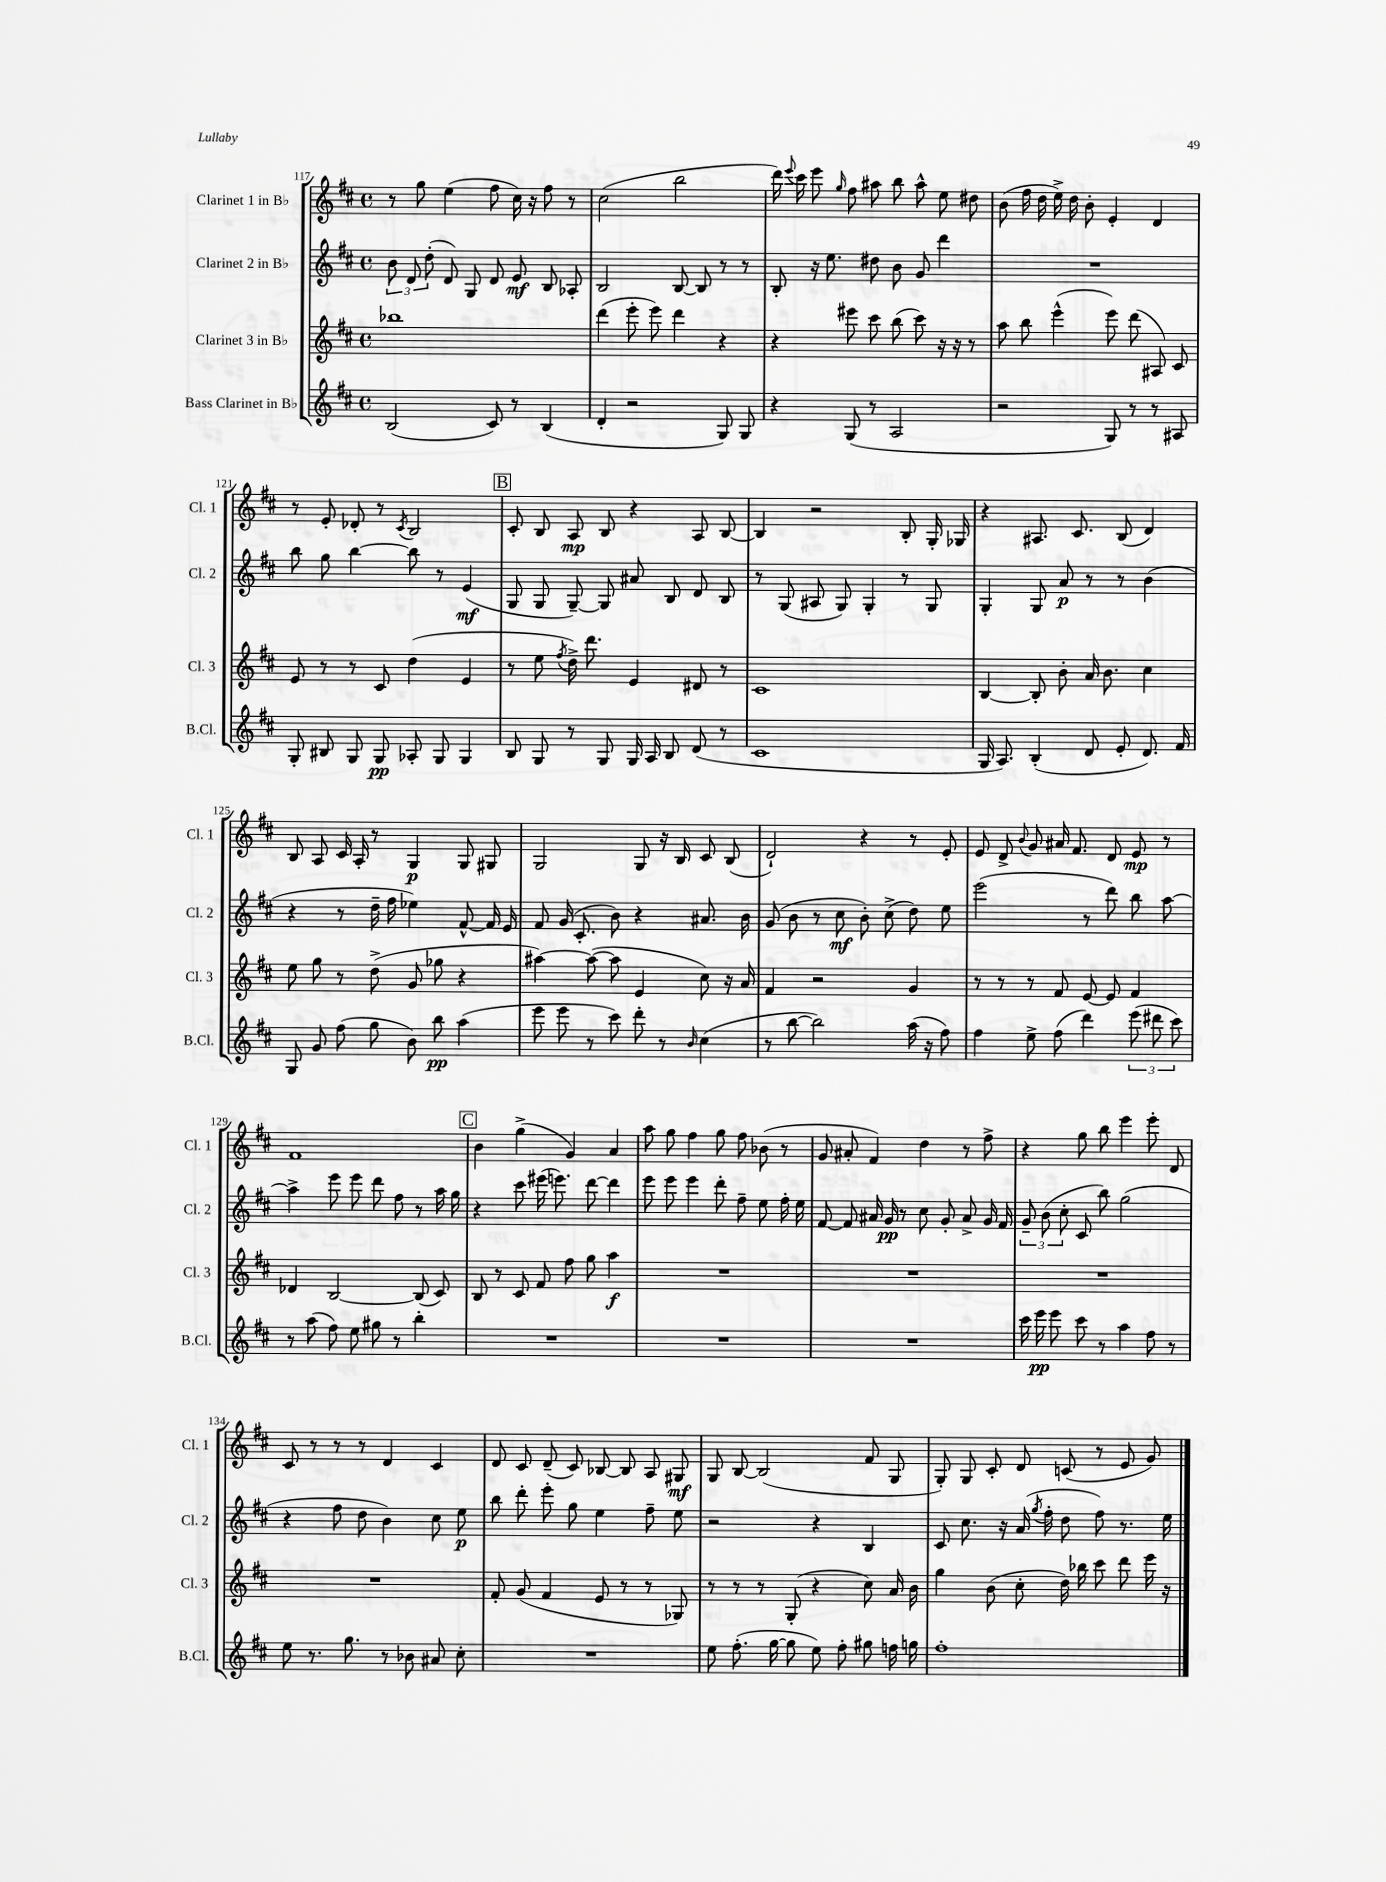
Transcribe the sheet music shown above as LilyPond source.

<<
\new StaffGroup <<
\new Staff = "s0" \with { instrumentName = "Clarinet 1 in Bb" shortInstrumentName = "Cl. 1" } {
    \clef treble \key d \major \defaultTimeSignature \time 4/4
    \autoBeamOff r8 g''8 e''4( fis''8 cis''16) r16 fis''8 r8 |
    cis''2( b''2 |
    d'''16) \appoggiatura { e'''8 } cis'''16 e'''8 \grace { g''16 } fis''8 ais''8 b''8 ais''8-^ e''8 dis''8 |
    b'8( fis''16 d''16 e''16->) d''16 b'8-. e'4-. d'4 |
    r8 e'8-. des'8-. r8 \acciaccatura { cis'8 } b2 |
    \mark \markup { \box "B" } cis'8-. b8 a8\mp b8 r4 a8 b8~ |
    b4 r2 b8-. g16-. ges16 |
    r4 ais8. cis'8. b8( d'4) |
    b8 a8 cis'16 a16-. r8 g4\p g8 gis8 |
    g2 g8 r16 b16 cis'8 b8( |
    d'2-!) r4 r8 e'8-. |
    e'8 d'8-> \appoggiatura { b'8 } g'8 ais'16 fis'8. d'8 e'8\mp r8 |
    fis'1 |
    \mark \markup { \box "C" } b'4 g''4->( g'4) a'4 |
    a''8 g''8 fis''4 g''8 fis''8 bes'8( r8 |
    g'8 ais'8-. fis'4) d''4 r8 fis''8-> |
    r4 g''8 b''8 e'''4 e'''8-. d'8 |
    cis'8 r8 r8 r8 d'4 cis'4 |
    d'8 cis'8 d'8--( cis'8) bes8~ bes8 a8 gis8\mf |
    g8 b8~ b2( fis'8 g8 |
    g8-.) g8 cis'8-. d'8 c'8( r8 e'8 g'8) \bar "|." |
}
\new Staff = "s1" \with { instrumentName = "Clarinet 2 in Bb" shortInstrumentName = "Cl. 2" } {
    \clef treble \key d \major \defaultTimeSignature \time 4/4
    \autoBeamOff \tuplet 3/2 { b'8 d'8 d''8-.( } d'8) g8 d'8 e'8\mf b8 aes8-. |
    b2 b8~ b8 r8 r8 |
    b8-. r16 e''8. dis''8 b'8 g'8 d'''4 |
    R1 |
    b''8 g''8 b''4~ b''8 r8 e'4\mf( |
    \mark \markup { \box "B" } g8 g8 g8~--) g8 ais'8 b8 d'8 b8 |
    r8 g8( ais8 g8) g4-. r8 g8 |
    g4-. g8 a'8\p r8 r8 b'4( |
    r4 r8 d''16-- fis''16 ees''4) fis'8~-^ fis'16 e'16 |
    fis'8 g'16( cis'8.-. b'8) r4 ais'8. b'16 |
    g'8( b'8 r8 cis''8\mf b'8-.) cis''8->( d''8) e''8 |
    e'''2( r8 d'''8) b''8 a''8~ |
    a''4-> e'''8 e'''8 d'''8 fis''8 r8 a''16 g''16 |
    \mark \markup { \box "C" } r4 cis'''8 eis'''16( e'''8.) d'''8~ d'''4 |
    e'''8 e'''8 e'''4 d'''8-. fis''8-- e''8 fis''16-. e''16 |
    fis'8~ fis'8 ais'16 g'16\pp r8 cis''8 g'8-. ais'8-> g'16 fis'16 |
    \tuplet 3/2 { g'8-- b'8( cis''8-. } cis'8 b''8) g''2( |
    r4 fis''8 d''8 b'4) cis''8 e''8\p |
    b''8 d'''8-. e'''8-. g''8 e''4 fis''8-- e''8 |
    r2 r4 b4 |
    cis'8 cis''8. r16 a'16( \acciaccatura { g''8 } fis''16-. d''8 fis''8) r8. e''16 \bar "|." |
}
\new Staff = "s2" \with { instrumentName = "Clarinet 3 in Bb" shortInstrumentName = "Cl. 3" } {
    \clef treble \key d \major \defaultTimeSignature \time 4/4
    \autoBeamOff bes''1 |
    d'''4( e'''8-. e'''8) d'''4 r4 |
    r4 eis'''8 cis'''8 b''8( cis'''8) r16 r16 r8 |
    a''8 b''8 e'''4-^( e'''8) d'''8( ais8) cis'8 |
    e'8 r8 r8 cis'8 d''4( e'4 |
    \mark \markup { \box "B" } r8 e''8 \acciaccatura { fis''8 } d''16->) d'''8. e'4 dis'8 r8 |
    cis'1 |
    b4~ b8-. b'8-. a'16 b'8. cis''4 |
    e''8 g''8 r8 d''8->( g'8 ges''8 r4 |
    ais''4~) ais''8~( ais''8 e'4 cis''8) r16 a'16 |
    fis'4 r2 g'4 |
    r8 r8 r8 fis'8 e'8~ e'8 fis'4 |
    des'4 b2~ b8( cis'8) |
    \mark \markup { \box "C" } b8 r8 cis'8 fis'8 fis''8 g''8 a''4\f |
    R1 |
    R1 |
    R1 |
    R1 |
    fis'8-. g'8( fis'4 e'8 r8 r8 ges8) |
    r8 r8 r8 g8-.( r4 cis''8) a'16 b'16 |
    g''4 b'8( cis''8-. d''16) bes''16 cis'''8 d'''8 e'''16 r16 \bar "|." |
}
\new Staff = "s3" \with { instrumentName = "Bass Clarinet in Bb" shortInstrumentName = "B.Cl." } {
    \clef treble \key d \major \defaultTimeSignature \time 4/4
    \autoBeamOff b2( cis'8) r8 b4( |
    d'4-. r2 g8) g8 |
    r4 g8( r8 a2 |
    r2 g8) r8 r8 ais8 |
    g8-. bis8 g8 g8\pp aes8-. g8 g4 |
    \mark \markup { \box "B" } b8 g8 r8 g8 g16 a16 b8 d'8( r8 |
    cis'1 |
    g16 a8.) b4-.( d'8 e'8-. d'8.) fis'16 |
    g8 g'8 fis''8( g''8 b'8) b''8\pp a''4( |
    e'''8 e'''8 r8 cis'''8) d'''8-. r8 \grace { b'16 } cis''4( |
    r8 b''8~ b''2) a''16( r16 fis''8) |
    fis''4 e''8-> fis''8( d'''4) \tuplet 3/2 { e'''8( dis'''8 cis'''8) } |
    r8 a''8( fis''8) e''8 gis''8 r8 b''4-. |
    \mark \markup { \box "C" } R1 |
    R1 |
    R1 |
    cis'''16 e'''16\pp e'''8 cis'''8 r8 a''4 fis''8 r8 |
    e''8 r8. g''8. r8 bes'8 ais'8 cis''8-. |
    R1 |
    e''8 fis''8.-.( g''16~ g''8 e''8) fis''8-. gis''8 f''16 g''16 |
    fis''1-. \bar "|." |
}
>>
>>
\layout { \context { \Score currentBarNumber = #117 } }
